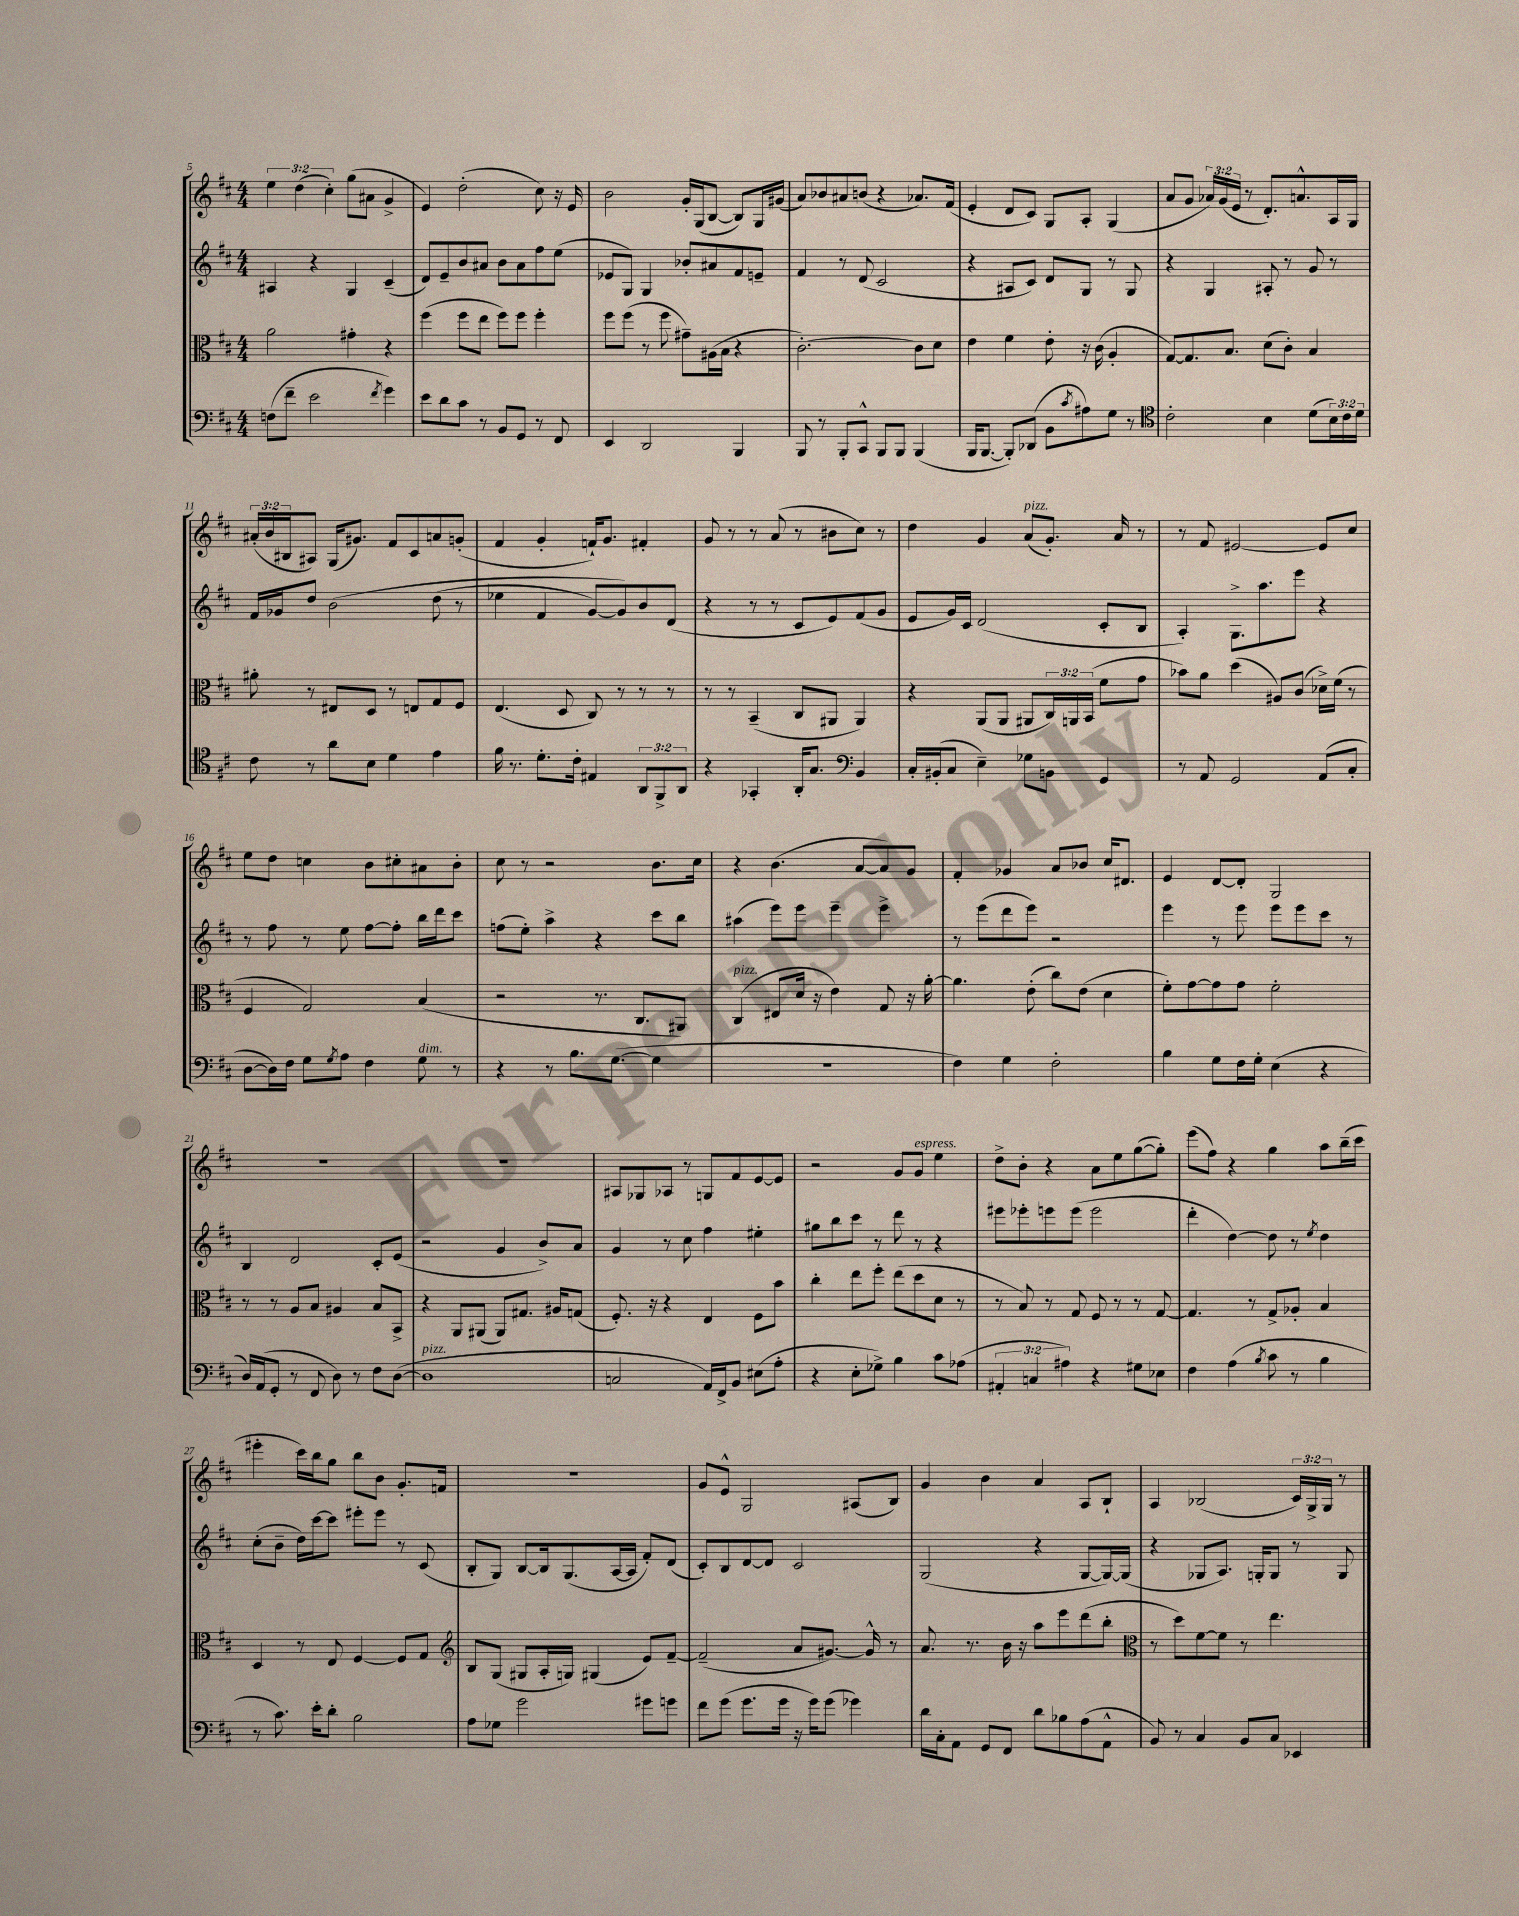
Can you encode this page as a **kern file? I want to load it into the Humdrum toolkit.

**kern	**kern	**kern	**kern
*part4	*part3	*part2	*part1
*staff4	*staff3	*staff2	*staff1
*clefF4	*clefC3	*clefG2	*clefG2
*k[f#c#]	*k[f#c#]	*k[f#c#]	*k[f#c#]
*M4/4	*M4/4	*M4/4	*M4/4
=5	=5	=5	=5
(8Fn\L	2a\	4A#X/	6ee\
8f#~\J	.	.	.
.	.	.	(6dd\
2e\	.	4r	.
.	.	.	6cc#'\)
.	4g#X'\	4G/	(8gg\L
.	.	.	8a#X\J
8qf#/	.	.	.
4g\)	4r	(4c#~/	4g^/
=6	=6	=6	=6
8e\L	(4ff#\	8d/L)	4e/)
8d\	.	8e~/	.
8c#\J	8ff#\L	8b/	(2dd'\
8r	8ee\J	8a#X/J	.
8BB/L	8ff#\L)	8b\L	.
8GG/J	8ff#\J	8a#\	.
8r	4ff#'\	8ff#\	8cc#\)
8FF#/	.	(8ee\J	16r
.	.	.	16e/
=7	=7	=7	=7
4EE/	8ff#\L	8e-X/L	2b\
.	(8ff#\J	8G/J)	.
2DD/	8r	4G/	.
.	8ff#\	.	.
.	8g#X~\L)	8b-X'/L	16g'/LL
.	.	.	(16G/J
.	(16A#X\L	8a#X/	[8B/J
.	16B\JJ	.	.
4BBB/	4r	8f#/	8B/L])
.	.	8en~/J	16G/L
.	.	.	(16g#X/JJ
=8	=8	=8	=8
8BBB/	[2.c#'\)	4f#/	8a/L)
8r	.	.	8b-X/
8BBB'/L	.	8r	8a#X/
8CC#^^/J	.	(8d/	(8bn/J
8BBB/L	.	2c#/	4r
8BBB/J	.	.	.
(4BBB/	8c#\L]	.	8.a-X/L)
.	8d\J	.	.
.	.	.	(16f#/Jk
=9	=9	=9	=9
16BBB/KL	4e\	4r	4e'/
[8.BBB/J	.	.	.
8BBB'/L])	4f#\	8A#X/L	8d/L
(8DD-X/J	.	8c#/J)	8c#/J)
8BB\L	8e'\	8d/L	8G/L
8qc#/	.	.	.
8A#X\)	16r	8G/J	8A'/J
.	(16c#\	.	.
8G\J	4A'/	8r	(4G/
8r	.	8G/	.
=10	=10	=10	=10
*clefC4	*	*	*
2c#'\	[8G/L)	4r	8a/L
.	8.G/]	.	8g/J
.	.	4G/	24a-X/LL)
.	.	.	(24g/
.	8.B/J	.	.
.	.	.	24e/JJ
.	.	.	8r
4B\	(8d\L	8A#X'/	8.d'/L)
.	8c#'\J)	8r	.
.	.	.	8.an^^/
(8d\L	4B/	8g/	.
24B\L)	.	8r	16A/L
24c#\	.	.	.
.	.	.	16G/JJ
24d\JJ	.	.	.
!!LO:LB:g=z
=11	=11	=11	=11
8c#\	8a#X'\	16f#/LL	(24a#X'/LL
.	.	.	24b/
.	.	16g-X/J	.
.	.	.	24B#X/J
8r	8r	8dd/J	8A#X/J)
8a\L	8E#X/L	(2b\	(16G/KL
.	.	.	8.g#X/J)
8B\J	8D/J	.	.
4d\	8r	.	8f#/L
.	8En/L	.	8c#/
4e\	8G/	(8dd\	8an/
.	8F#/J	8r	(8gn'/J
=12	=12	=12	=12
16f#\	(4.E/	4ee-X\	4f#/
8.r	.	.	.
8.d'\L	.	4f#/	4g'/
.	8D/	.	.
16c#'\Jk	.	.	.
4E#X/	8C#/)	[8g/L)	16fn`/KL)
.	.	.	8.g/J
.	8r	8g/])	.
12AA/L	8r	8b/	4f#X'/
12FF#^/	.	.	.
.	8r	(8d/J	.
12AA/J	.	.	.
=13	=13	=13	=13
4r	8r	4r	8g/
.	8r	.	8r
4GG-X'/	(4BB~/	8r	8r
.	.	8r	(8a/
16AA'/KL	8C#/L	8c#/L	8r
8.G/J	.	.	.
.	8AA#X/J	8e/)	8b#X\L
*clefF4	*	*	*
4BB/	4AA#/)	(8f#/	8cc#\J)
.	.	8g/J	8r
=14	=14	=14	=14
16C#'/LL	4r	8e/L	4dd\
(16BB#X'/J	.	.	.
8C#/J	.	16g/L)	.
.	.	16c#/JJ	.
4E~\)	(8AA/L	(2d/	4g/
.	8AA/J	.	.
!	!	!	!LO:TX:a:i:t=pizz.
8G-X\L	8AA#X/L	.	(8a/L
8BBn\J	24C#/L)	.	8.g'/J)
.	24AAn/	.	.
.	(24BB/JJ	.	.
4GG/	8f#\L	8c#'/L	.
.	.	.	16a/
.	8g\J	8B/J	8r
=15	=15	=15	=15
8r	8b-X\L)	4A'/)	8r
8AA/	8a\J	.	8f#/
2GG/	(4dd\	8.G^\L	[2e#X/
.	.	8.aa\	.
.	8A#X/L)	.	.
.	(8c#/J	8eee\J	.
(8AA/L	16d-X^\LL)	4r	8e#/L]
.	(16f#\JJ	.	.
8C#'/J	8r	.	8cc#/J
!!LO:LB:g=z
=16	=16	=16	=16
[8D\L	4F#/	8r	8ee\L
16D\L])	.	8ff#\	8dd\J
16F#\JJ	.	.	.
8G\L	2G/)	8r	4ccn\
8qG/	.	.	.
8A\J	.	8ee\	.
4F#\	.	[8ff#\L	8b\L
.	.	8ff#'\J]	8cc#X'\
!LO:TX:a:i:t=dim.	!	!	!
8G\	(4B/	16bb\LL	8a#X\
.	.	16ddd\J	.
8r	.	8ccc#\J	8b'\J
=17	=17	=17	=17
4r	2r	(8ffn\L	8cc#\
.	.	8ee'\J)	8r
8r	.	4aa^\	2r
8.B\L	.	.	.
.	8.r	4r	.
([8.G\J	.	.	.
.	8.C#/L	.	.
4G\]	.	8ccc#\L	8.b\L
.	8AA#X/J)	8bb\J	.
.	.	.	16cc#\Jk
=18	=18	=18	=18
!	!LO:TX:a:i:t=pizz.	!	!
1r	(4C#/	(4aa#X\	4r
.	8E#X/L	8eee\L)	(4.b\
.	16d/Jk	8eee\J	.
.	16r	.	.
.	4e\)	4eee~\	.
.	.	.	[8a/L
.	8G/	4eee^\	8a/])
.	16r	.	8g/J
.	[16a'\	.	.
=19	=19	=19	=19
4F#\)	4.a\]	8r	4f#'/
.	.	(8eee\L	.
4G\	.	8ddd\	4g-X/
.	(8e'\	8eee\J)	.
2F#'\	8cc#\L)	2r	8a/L
.	(8e\J	.	8b-X/J
.	4d\	.	16cc#/KL
.	.	.	8.d#X/J
=20	=20	=20	=20
4B\	8f#'\L)	4eee\	4e/
.	[8g\	.	.
8G\L	8g\]	8r	[8d/L
16F#\L	8g\J	8eee\	8d'/J]
16G'\JJ	.	.	.
(4E\	2f#'\	8eee\L	2G/
.	.	8eee\	.
4r	.	8ccc#\J	.
.	.	8r	.
!!LO:LB:g=z
=21	=21	=21	=21
16D/LL)	8r	4B/	1r
(16AA/J	.	.	.
8GG'/J	8r	.	.
8r	8A/L	2d/	.
8FF#/	8B/J	.	.
8D\)	4A#X/	.	.
8r	.	.	.
8F#\L	8B/L	8c#'/L	.
([8D\J	8BB^/J	(8e/J	.
=22	=22	=22	=22
!LO:TX:a:i:t=pizz.	!	!	!
1D]	4r	2r	1r
.	8AA/L	.	.
.	(8AA#X/J	.	.
.	8AA#/L)	4g/	.
.	8.G#X/J	.	.
.	.	8b^/L)	.
.	16A#X/KL	.	.
.	(8Gn/J	8a/J	.
=23	=23	=23	=23
2Cn/	8.F#'/)	4g/	8A#X/L
.	.	.	8G-X/
.	16r	.	.
.	4r	8r	8A-X/J
.	.	8cc#\	8r
16AA/LL)	4E/	4ff#\	8Gn/L
16FF#^/J	.	.	.
8BB/J	.	.	8f#/
(8E#X\L	8F#\L	4ee#X'\	[8e/
8A'\J	8b\J	.	8e/J]
=24	=24	=24	=24
4r	4cc#'\	8gg#X\L	2r
.	.	8bb\	.
8E'\L	8ee\L	8ccc#\J	.
8G-X^\J)	8ff#'\J	8r	.
4B\	(8ee\L	8ddd\	8g/L
!	!	!	!LO:TX:a:i:t=espress.
.	8dd\	8r	8g/J
8c#\L	8d\J	4r	4ee\
(8A-X\J	8r	.	.
=25	=25	=25	=25
6AA#X'/	8r	8eee#X\L	8dd^\L
.	8B/)	8eee-X'\	8b'\J
6Cn/	.	.	.
.	8r	8eeen\	4r
6A#X\)	.	.	.
.	8G/	(8eee\J	.
4r	8F#/	2eee\	8a\L
.	8r	.	8ee\
8G#X\L	8r	.	([8gg\
8E-X\J	[8G/	.	8gg'\J])
=26	=26	=26	=26
4F#\	4.G/]	4ddd'\	(8eee\L
.	.	.	8ff#\J)
(4A\	.	[4dd\)	4r
.	8r	.	.
8qB/	.	.	.
8c#\	8G^/L	8dd\]	4gg\
8r	8A-X'/J	8r	.
.	.	8qee/	.
4B\	4B/	4dd\	8aa\L
.	.	.	(16bb~\L
.	.	.	16ccc#\JJ
!!LO:LB:g=z
=27	=27	=27	=27
8r	4D/	(8cc#'\L	4eee#X'\
8.c#\)	.	8b~\J	.
.	8r	16dd\LL)	16ccc#\LL)
16e'\KL	.	[16ccc#\J	16bb\J
8d'\J	8E/	8ccc#\J]	8gg\J
2B\	[4F#/	8eee#X'\L	8bb\L
.	.	8eee#\J	8b\J
.	8F#/L]	8r	8.g'/L
.	8G/J	(8c#/	.
.	.	.	16fn/Jk
=28	=28	=28	=28
*	*clefG2	*	*
8A\L	8B/L	8B'/L	1r
8G-X\J	(8G/J	8G/J)	.
2g\	8G#X/L	[8B/L	.
.	16A'/L	16B/k]	.
.	16Gn/JJ)	(8.G/	.
.	(4G#X/	.	.
.	.	[16A/L	.
.	.	16A/JJ]	.
8g#X\L	8e/L)	8f#'/L)	.
8gn\J	[8f#~/J	(8d/J	.
=29	=29	=29	=29
8f#\L	(2f#~/]	8c#'/L)	8g/L
(8g\J	.	8B/	8e^^/J
8.g\L	.	[8d/	2G/
.	.	8d/J]	.
16g\Jk	.	.	.
16r	8a/L	2c#/	.
16g\KL)	.	.	.
(8g\J	[8.g#X/J)	.	.
4g-X\)	.	.	(8A#X/L
.	16g#^^/]	.	.
.	8r	.	8B/J)
=30	=30	=30	=30
16d\LL	8.a/	(2G/	4g/
16C#'\J	.	.	.
8AA\J	.	.	.
.	8.r	.	.
8GG/L	.	.	4b\
8FF#/J	16b\	.	.
.	16r	.	.
8d\L	8aa\L	4r	4a/
8B-X\	8eee\	.	.
(8A\	(8ddd\	[8G/L	8A/L
8AA^^\J	8bb'\J	16G/L_)	8B`/J
.	.	(16G/JJ]	.
=31	=31	=31	=31
*	*clefC3	*	*
8BB/)	8r	4r	4A/
8r	8dd\L)	.	.
4C#/	[8f#\	8G-X/L	(2B-X/
.	8f#\J]	8.A/J)	.
8BB/L	8r	.	.
.	.	16Gn'/KL	.
8C#/J	4.ee\	8G/J	.
4EE-X/	.	8r	24c#/LL)
.	.	.	24G^/
.	.	.	24G/JJ
.	.	8G/	8r
==	==	==	==
*-	*-	*-	*-
